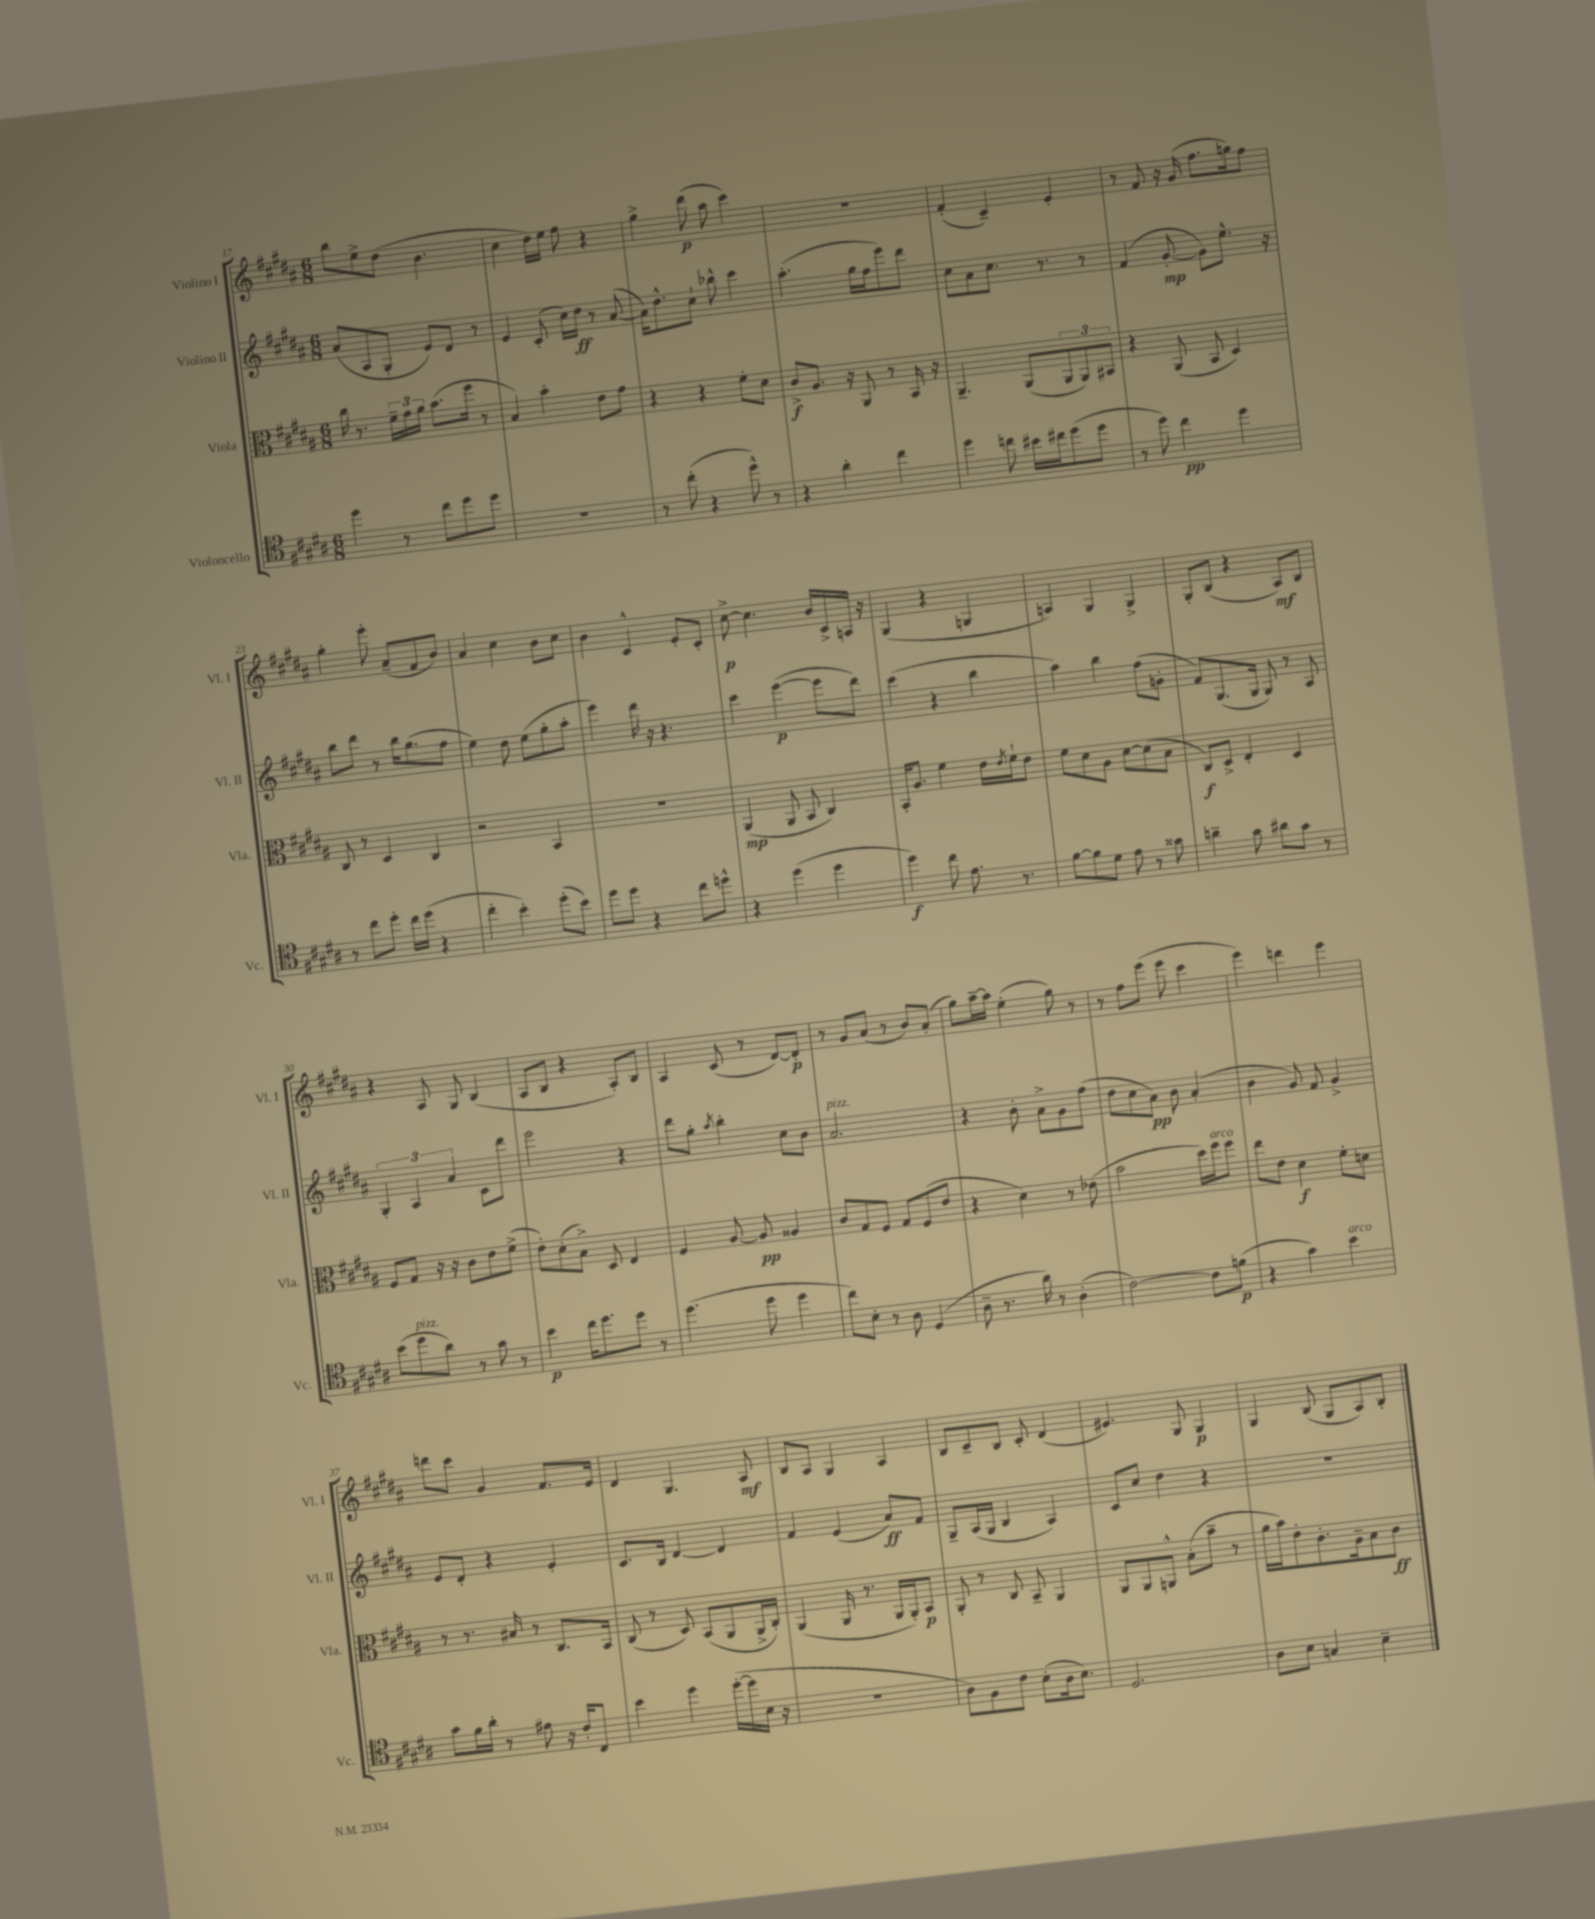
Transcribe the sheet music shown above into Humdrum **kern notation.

**kern	**dynam	**kern	**dynam	**kern	**dynam	**kern	**dynam
*part4	*part4	*part3	*part3	*part2	*part2	*part1	*part1
*staff4	*staff4	*staff3	*staff3	*staff2	*staff2	*staff1	*staff1
*I"Violoncello	*	*I"Viola	*	*I"Violino II	*	*I"Violino I	*
*I'Vc.	*	*I'Vla.	*	*I'Vl. II	*	*I'Vl. I	*
*clefC4	*	*clefC3	*	*clefG2	*	*clefG2	*
*k[f#c#g#d#a#]	*	*k[f#c#g#d#a#]	*	*k[f#c#g#d#a#]	*	*k[f#c#g#d#a#]	*
*M6/8	*	*M6/8	*	*M6/8	*	*M6/8	*
=17	=17	=17	=17	=17	=17	=17	=17
4dd#\	.	16cc#\	.	(8a#/L	.	8bb\L	.
.	.	8.r	.	.	.	.	.
.	.	.	.	8A#/	.	8ee^\	.
8r	.	24f#~\LL	.	8G#'/J	.	(8dd#\J	.
.	.	24g#\	.	.	.	.	.
.	.	24a#\JJ	.	.	.	.	.
8cc#\L	.	(8.b\L	.	8e/L)	.	4.b\	.
8dd#\	.	.	.	8d#/J	.	.	.
.	.	16ff#\Jk	.	.	.	.	.
8dd#\J	.	8r	.	8r	.	.	.
=18	=18	=18	=18	=18	=18	=18	=18
2.r	.	4B/)	.	4e/	.	4cc#\	.
.	.	4b'\	.	(8c#'/	.	16dd#\LL)	.
.	.	.	.	.	.	16ee\JJ	.
.	.	.	.	16cc#\LL)	.	8ff#\	.
.	.	.	.	16dd#\JJ	ff	.	.
.	.	8e\L	.	8r	.	4r	.
.	.	8g#\J	.	([8a#/	.	.	.
=19	=19	=19	=19	=19	=19	=19	=19
8r	.	4r	.	16a#\KL])	.	4gg#^\	.
.	.	.	.	8.dd#^^\	.	.	.
(8cc#'\	.	.	.	.	.	.	.
4r	.	4r	.	8cc#`\J	.	(8ddd#\	p
.	.	.	.	8bb-X^^\	.	8aa#\	.
8dd#^^\)	.	8f#'\L	.	4ccc#\	.	4ccc#\)	.
8r	.	8d#\J	.	.	.	.	.
=20	=20	=20	=20	=20	=20	=20	=20
4r	.	8c#^/L	f	(4.aa#'\	.	2.r	.
.	.	8.A#/J	.	.	.	.	.
4a#'\	.	.	.	.	.	.	.
.	.	16r	.	.	.	.	.
.	.	8AA#/	.	16gg#\LL	.	.	.
.	.	.	.	16ff#\J	.	.	.
4cc#\	.	8r	.	8eee\)	.	.	.
.	.	16BB/	.	8ddd#\J	.	.	.
.	.	16r	.	.	.	.	.
=21	=21	=21	=21	=21	=21	=21	=21
4dd#\	.	4.AA#~/	.	8cc#\L	.	(4f#'/	.
.	.	.	.	8a#\	.	.	.
8ccn\	.	.	.	8.cc#\J	.	4c#~/)	.
16b#X\LL	.	(8AA#/L	.	.	.	.	.
16cc#X\J	.	.	.	8.r	.	.	.
(8dd#\	.	12AA#/	.	.	.	4e'/	.
.	.	12AA#/)	.	.	.	.	.
8dd#\J	.	.	.	8r	.	.	.
.	.	12BB#X/J	.	.	.	.	.
=22	=22	=22	=22	=22	=22	=22	=22
8r	.	4r	.	(4f#/	.	8r	.
8dd#\)	.	.	.	.	.	8f#/	.
4cc#\	pp	(8AA#/	.	[8g#'/	mp	16r	.
.	.	.	.	.	.	(16g#/	.
.	.	8BB/	.	8g#\L])	.	8.ff#\L	.
4dd#\	.	4D#/)	.	8.ee^^\J	.	.	.
.	.	.	.	.	.	16ggn\k)	.
.	.	.	.	.	.	8ff#\J	.
.	.	.	.	16r	.	.	.
!!LO:LB:g=z
=23	=23	=23	=23	=23	=23	=23	=23
8r	.	8C#/	.	8bb\L	.	4gg#'\	.
8cc#\L	.	8r	.	8ddd#\J	.	.	.
8dd#'\J	.	4D#/	.	8r	.	8eee'\	.
16cc#\LL	.	.	.	16bb\KL	.	(8a#~/L	.
(16dd#\JJ	.	.	.	(8.gg#\	.	.	.
4r	.	4C#/	.	.	.	8f#/	.
.	.	.	.	8ff#\J	.	8b/J)	.
=24	=24	=24	=24	=24	=24	=24	=24
4cc#'\	.	2r	.	4ee\)	.	4a#/	.
4b'\)	.	.	.	8dd#\	.	4cc#\	.
.	.	.	.	(8ee\L	.	.	.
(8dd#'\L	.	4BB/	.	8gg#'\	.	8b\L	.
8b\J)	.	.	.	8aa#'\J	.	8cc#\J	.
=25	=25	=25	=25	=25	=25	=25	=25
8dd#\L	.	2.r	.	4eee\)	.	4b\	.
8dd#\J	.	.	.	.	.	.	.
4r	.	.	.	16ddd#\	.	4c#^^/	.
.	.	.	.	16r	.	.	.
.	.	.	.	4.r	.	.	.
8cc#\L	.	.	.	.	.	8e'/L	.
8ddn^^\J	.	.	.	.	.	8c#'/J	.
=26	=26	=26	=26	=26	=26	=26	=26
4r	.	(4AA#/	mp	4ccc#\	.	[8cc#^\	p
.	.	.	.	.	.	4.cc#\]	.
(4dd#\	.	8AA#/	.	([4eee\	p	.	.
.	.	8BB/	.	.	.	.	.
4dd#\	.	4C#/)	.	8eee\L]	.	16b/LL	.
.	.	.	.	.	.	16c#^/	.
.	.	.	.	8ddd#\J)	.	16An/JJ	.
.	.	.	.	.	.	16r	.
=27	=27	=27	=27	=27	=27	=27	=27
4dd#\)	f	16BB'/KL	.	(4ccc#\	.	(4G#/	.
.	.	8.A#/J	.	.	.	.	.
8cc#\	.	4f#\	.	4r	.	4r	.
8.e\	.	.	.	.	.	.	.
.	.	16e\LL	.	4bb\	.	4Gn/	.
.	.	8qe/	.	.	.	.	.
8.r	.	16f#`\J	.	.	.	.	.
.	.	8e\J	.	.	.	.	.
=28	=28	=28	=28	=28	=28	=28	=28
[8f#\L	.	8f#\L	.	4aa#\)	.	4An/)	.
8f#\]	.	8d#\	.	.	.	.	.
8d#\J	.	8A#\J	.	4bb\	.	4G#/	.
8e\	.	[8d#\L	.	.	.	.	.
8r	.	(8d#\]	.	(8ff#\L	.	4G#^/	.
8g##X\	.	8B\J	.	8gn'\J	.	.	.
=29	=29	=29	=29	=29	=29	=29	=29
4an~\	.	8C#/L)	f	8f#/L)	.	8G#'/L	.
.	.	8D#^/J	.	(8.G#/	.	(8B/J	.
8g#\	.	4E'/	.	.	.	4r	.
.	.	.	.	16G#/Jk	.	.	.
8a#X\L	.	.	.	8G#/)	.	.	.
8g#\J	.	4D#/	.	8r	.	8A#/L)	mf
8r	.	.	.	8A#/	.	8B/J	.
!!LO:LB:g=z
=30	=30	=30	=30	=30	=30	=30	=30
(8b\L	.	8F#/L	.	6G#'/	.	4r	.
!LO:TX:a:i:t=pizz.	!	!	!	!	!	!	!
8dd#\	.	8G#/J	.	.	.	.	.
.	.	.	.	6A#/	.	.	.
8a#\J)	.	16r	.	.	.	8A#/	.
.	.	16r	.	.	.	.	.
.	.	.	.	6a#/	.	.	.
8r	.	8c#\L	.	.	.	8G#/	.
8g#\	.	8e\	.	8c#\L	.	(4B/	.
8r	.	(8f#^\J	.	8ddd#\J	.	.	.
=31	=31	=31	=31	=31	=31	=31	=31
4b\	p	8e'\L)	.	2eee\	.	8A#/L	.
.	.	(8d#'\	.	.	.	8B/J	.
16cc#\KL	.	8B^\J)	.	.	.	4r	.
8.dd#\	.	.	.	.	.	.	.
.	.	8D#/	.	.	.	.	.
8dd#\J	.	4E/	.	4r	.	8A#'/L)	.
8r	.	.	.	.	.	8B/J	.
=32	=32	=32	=32	=32	=32	=32	=32
(4.dd#\	.	4F#/	.	8ddd#\L	.	4A#/	.
.	.	.	.	8gg#'\J	.	.	.
.	.	.	.	8qaa#/	.	.	.
.	.	[8A#/	.	4bb'\	.	(8c#/	.
8dd#\	.	8A#/]	pp	.	.	8r	.
4dd#\	.	4A##X/	.	8cc#\L	.	[8d#/L)	.
.	.	.	.	8b\J	.	8d#'/J]	p
=33	=33	=33	=33	=33	=33	=33	=33
!	!	!	!	!LO:TX:a:i:t=pizz.	!	!	!
8cc#\L)	.	8c#/L	.	2.a#/	.	8r	.
8B'\J	.	8G#/	.	.	.	8g#/L	.
8r	.	8F#/J	.	.	.	(8a#/J	.
8A#\	.	8G#/L	.	.	.	8r	.
(4D#/	.	(8F#/	.	.	.	8b/L)	.
.	.	8e/J	.	.	.	(8a#'/J	.
=34	=34	=34	=34	=34	=34	=34	=34
8A#~\	.	4r	.	4r	.	8gg#\L)	.
8.r	.	.	.	.	.	[16aa#~\L	.
.	.	.	.	.	.	16aa#\JJ]	.
.	.	4d#\)	.	8b'\	.	(4ee'\	.
16a#\)	.	.	.	.	.	.	.
8r	.	.	.	8a#^\L	.	.	.
(4A#'\	.	8r	.	8g#\	.	8gg#\)	.
.	.	(8e-X\	.	(8ff#\J	.	8r	.
=35	=35	=35	=35	=35	=35	=35	=35
[2c#\)	.	2b\	.	8dd#\L	.	8r	.
.	.	.	.	8cc#\	.	8ff#\L	.
.	.	.	.	8a#\J)	pp	(8eee\J	.
.	.	.	.	8b\	.	8eee\	.
8c#\L]	.	16dd#\LL)	.	(4a#'/	.	4ccc#\	.
!	!	!LO:TX:a:i:t=arco	!	!	!	!	!
.	.	16ff#\J	.	.	.	.	.
(8fn\J	p	8ff#\J	.	.	.	.	.
=36	=36	=36	=36	=36	=36	=36	=36
4r	.	8ee\L	.	4b\	.	4eee\)	.
.	.	8e\J	.	.	.	.	.
4g#\)	.	4d#\	f	8g#/)	.	4dddn\	.
.	.	.	.	8f#/	.	.	.
!LO:TX:a:i:t=arco	!	!	!	!	!	!	!
4b\	.	8f#'\L	.	4g#^/	.	4eee\	.
.	.	8dn\J	.	.	.	.	.
!!LO:LB:g=z
=37	=37	=37	=37	=37	=37	=37	=37
8g#\L	.	8r	.	8e/L	.	8dddn\L	.
16f#\L	.	8.r	.	8d#'/J	.	8ccc#\J	.
16a#'\JJ	.	.	.	.	.	.	.
8r	.	.	.	4r	.	4g#/	.
.	.	16B#X/	.	.	.	.	.
8e#X\	.	8r	.	.	.	.	.
16r	.	8.C#/L	.	4e'/	.	8.f#/L	.
16c#'/KL	.	.	.	.	.	.	.
8C#/J	.	.	.	.	.	.	.
.	.	16BB/Jk	.	.	.	16e/Jk	.
=38	=38	=38	=38	=38	=38	=38	=38
4b\	.	(8C#/	.	8.c#/L	.	4d#/	.
.	.	8r	.	.	.	.	.
.	.	.	.	16B/Jk	.	.	.
4dd#\	.	8D#/)	.	[4d#/	.	4.G#/	.
.	.	(8BB/L	.	.	.	.	.
([16dd#'\LL	.	8AA#/	.	4d#/]	.	.	.
16dd#\]	.	.	.	.	.	.	.
16B\JJ	.	16AA#^/L	.	.	.	8A#/	mf
16r	.	16C#'/JJ)	.	.	.	.	.
=39	=39	=39	=39	=39	=39	=39	=39
2.r	.	(4AA#/	.	4f#/	.	8B/L	.
.	.	.	.	.	.	8A#/J	.
.	.	16AA#/	.	(4e/	.	4G#/	.
.	.	8.r	.	.	.	.	.
.	.	16AA#/LL	.	8a#/L)	ff	4A#/	.
.	.	16AA#'/J)	.	.	.	.	.
.	.	8BB/J	p	8f#/J	.	.	.
=40	=40	=40	=40	=40	=40	=40	=40
8A#\L)	.	8AA#'/	.	8G#~/L	.	8B/L	.
8F#\	.	8r	.	(16A#/L	.	8c#~/	.
.	.	.	.	16G#/JJ	.	.	.
8c#\J	.	8C#/	.	4B/	.	8B/J	.
(8B'\L	.	8BB~/	.	.	.	8c#'/	.
16A#\k	.	4AA#/	.	4A#/)	.	(4d#/	.
8.B\J)	.	.	.	.	.	.	.
=41	=41	=41	=41	=41	=41	=41	=41
2.D#/	.	8AA#/L	.	8c#/L	.	4.e#X/)	.
.	.	8AA#/	.	8cc#/J	.	.	.
.	.	8AAn^^/J	.	4dd#\	.	.	.
.	.	(8B'\L	.	.	.	8G#/	.
.	.	8b~\J	.	4r	.	4G#/	p
.	.	8r	.	.	.	.	.
=42	=42	=42	=42	=42	=42	=42	=42
8A#\L	.	16a#\LL	.	2.r	.	4G#/	.
.	.	16b\J)	.	.	.	.	.
8B\J	.	8e'\	.	.	.	.	.
4Gn/	.	8.c#'\	.	.	.	(8B/	.
.	.	.	.	.	.	8G#/L	.
.	.	16A#~\k	.	.	.	.	.
4B~\	.	8B\	.	.	.	8A#/)	.
.	.	8c#\J	ff	.	.	8B'/J	.
==	==	==	==	==	==	==	==
*-	*-	*-	*-	*-	*-	*-	*-
